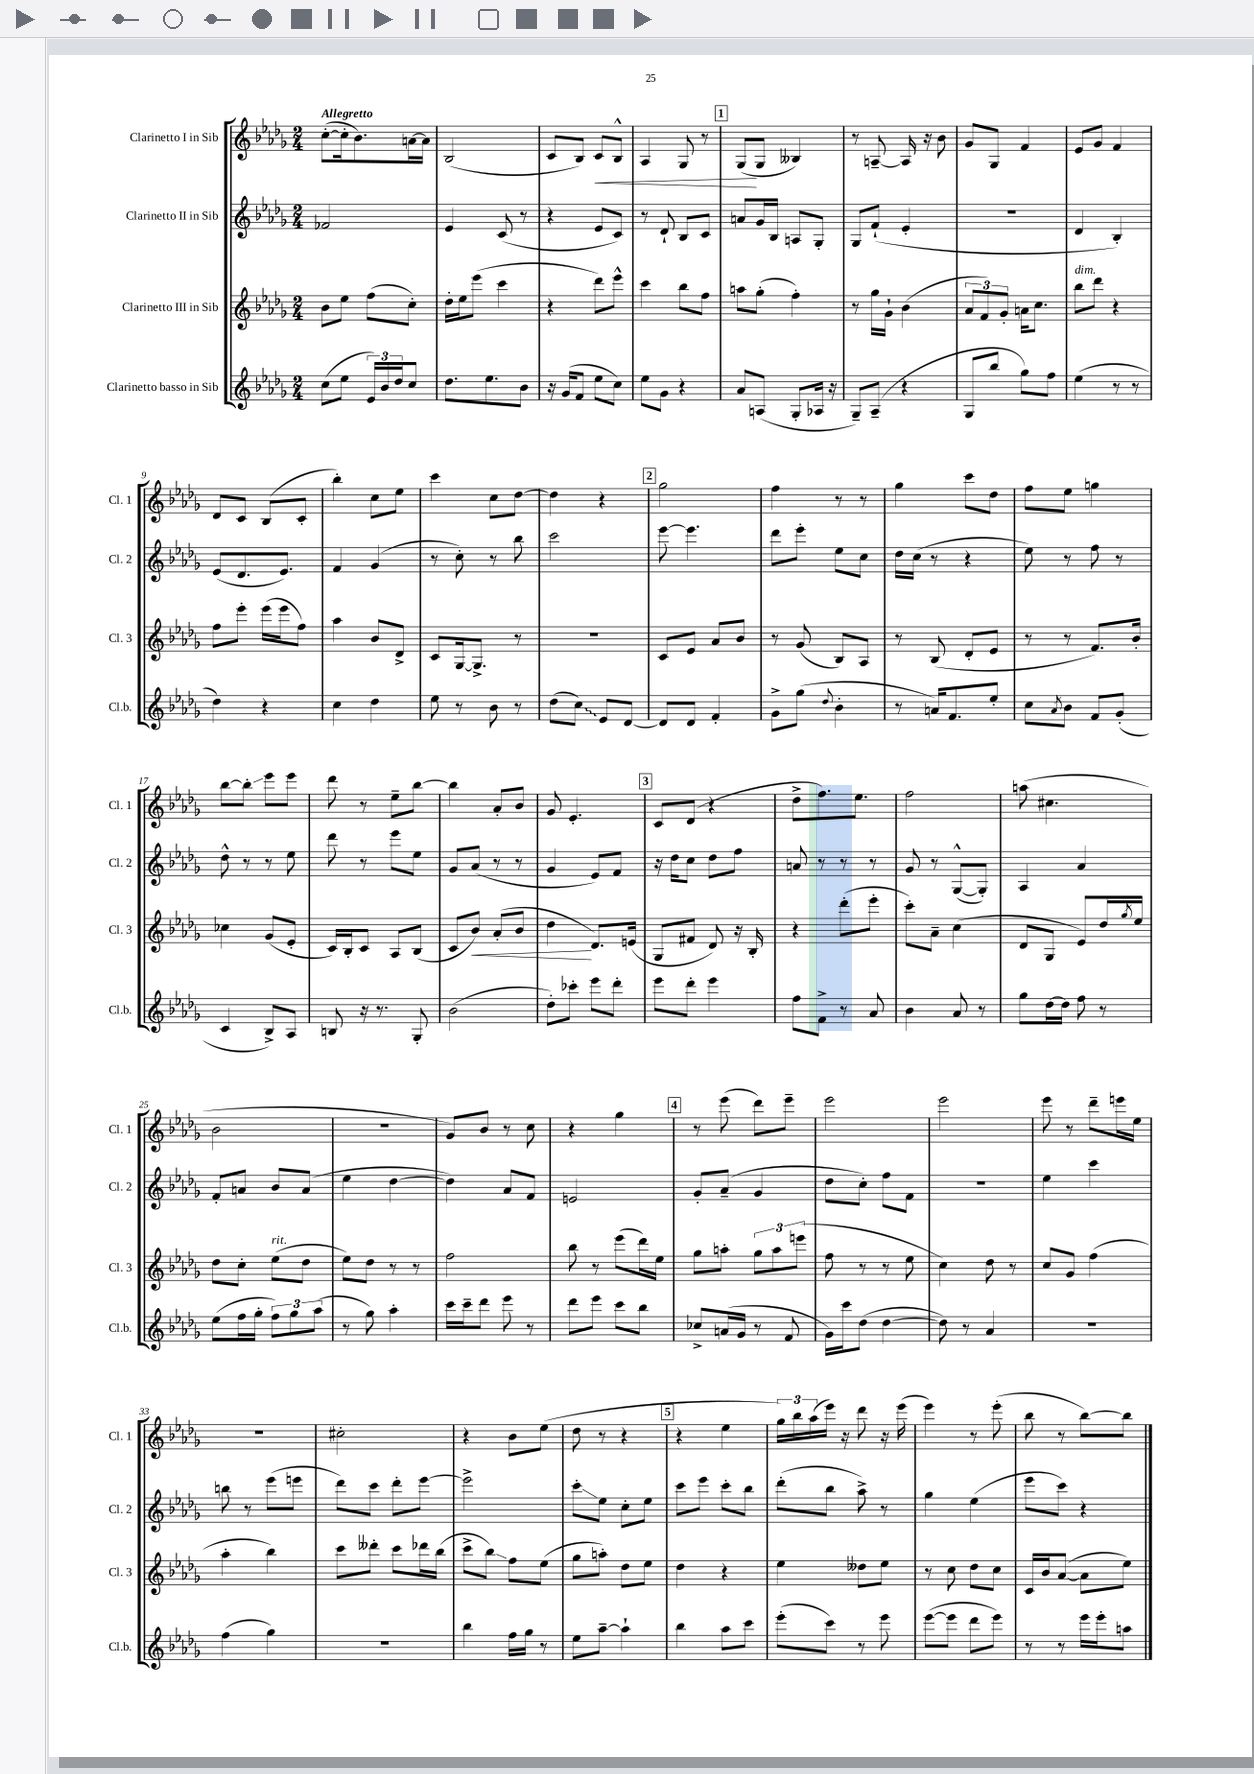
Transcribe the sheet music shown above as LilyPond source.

<<
\new StaffGroup <<
\new Staff = "s0" \with { instrumentName = "Clarinetto I in Sib" shortInstrumentName = "Cl. 1" } {
    \clef treble \key des \major \numericTimeSignature \time 2/4 \tempo "Allegretto"
    c''8~-.( c''16-. bes'8.) a'16~ a'16 |
    bes2( |
    c'8 bes8) c'8\< bes8-^ |
    aes4 ges8 r8 |
    \mark \markup { \box "1" } ges8\!( ges8 beses4) |
    r8 a8~-- a16 r16 bes'8 |
    ges'8 ges8 f'4 |
    ees'8 ges'8 f'4 |
    des'8 c'8 bes8( c'8-. |
    bes''4-.) c''8 ees''8 |
    c'''4 c''8 des''8~ |
    des''4 r4 |
    \mark \markup { \box "2" } ges''2 |
    f''4 r8 r8 |
    ges''4 c'''8 des''8 |
    f''8 ees''8 g''4 |
    bes''8~ bes''8-.\glissando ees'''8 ees'''8 |
    des'''8 r8 ees''8-- bes''8~ |
    bes''4 aes'8-. bes'8 |
    ges'8 ees'4.-. |
    \mark \markup { \box "3" } c'8 des'8( r4 |
    des''8-> f''8.) ees''8. |
    f''2 |
    a''8( cis''4. |
    bes'2 |
    r2 |
    ges'8) bes'8 r8 c''8 |
    r4 ges''4 |
    \mark \markup { \box "4" } r8 ees'''8( des'''8) ees'''8-- |
    ees'''2 |
    ees'''2 |
    ees'''8 r8 des'''8-- e'''16 ees''16 |
    R2 |
    cis''2-. |
    r4 bes'8 ees''8( |
    des''8 r8 r4 |
    \mark \markup { \box "5" } r4 ees''4 |
    \tuplet 3/2 { ges''16) bes''16 aes''16( } ees'''16) r16 des'''8 r16 ees'''16( |
    ees'''4) r8 ees'''8-.( |
    bes''8 r8 bes''8~) bes''8 \bar "|." |
}
\new Staff = "s1" \with { instrumentName = "Clarinetto II in Sib" shortInstrumentName = "Cl. 2" } {
    \clef treble \key des \major \numericTimeSignature \time 2/4
    fes'2 |
    ees'4 c'8( r8 |
    r4 ees'8 c'8) |
    r8 des'8-! bes8 c'8 |
    \mark \markup { \box "1" } a'8 ges'16 bes16 a8 ges8-. |
    ges8 f'8-!( ees'4-. |
    r2 |
    des'4 bes4-.) |
    ees'8( des'8. ees'8.) |
    f'4 ges'4( |
    r8 c''8-.) r8 bes''8 |
    c'''2 |
    \mark \markup { \box "2" } ees'''8~ ees'''4. |
    des'''8 ees'''8-. ees''8 c''8 |
    des''16 c''16( r8 r4 |
    ees''8) r8 f''8 r8 |
    des''8-^ r8 r8 ees''8 |
    des'''8 r8 ees'''8 ees''8 |
    ges'8 aes'8( r8 r8 |
    ges'4 ees'8) f'8 |
    \mark \markup { \box "3" } r16 des''16 c''8 des''8 f''8 |
    a'8 r8 r8 r8 |
    ges'8 r8 ges8~-^( ges8-.) |
    aes4 aes'4 |
    f'8-. a'8 bes'8 a'8( |
    ees''4 des''4~ |
    des''4) aes'8 f'8 |
    e'2 |
    \mark \markup { \box "4" } ges'8-. aes'8--( ges'4 |
    des''8 c''8-.) f''8 f'8 |
    R2 |
    ees''4 c'''4 |
    b''8 r8 ees'''8( e'''8 |
    des'''8) c'''8 des'''8-. ees'''8~ |
    ees'''2-> |
    c'''8-.\glissando ees''8 c''8-. ees''8 |
    \mark \markup { \box "5" } c'''8 ees'''8 c'''8-. bes''8 |
    des'''8-.( bes''8 aes''8->) r8 |
    ges''4 ees''4( |
    ees'''8 c'''8) r4 \bar "|." |
}
\new Staff = "s2" \with { instrumentName = "Clarinetto III in Sib" shortInstrumentName = "Cl. 3" } {
    \clef treble \key des \major \numericTimeSignature \time 2/4
    bes'8 ees''8 f''8( c''8-.) |
    des''16-. ees''16 ees'''8( c'''4 |
    r4 des'''8) ees'''8-^ |
    c'''4 bes''8 f''8 |
    \mark \markup { \box "1" } a''8 ges''8-.( f''4-.) |
    r8 ges''16 ges'16-! bes'4( |
    \tuplet 3/2 { aes'8 f'8) ges'8-. } a'16 c''8. |
    bes''8^\markup { \italic "dim." } des'''8 r4 |
    f''8 ees'''8-. ees'''16( ees'''16 f''8) |
    aes''4 bes'8 des'8-> |
    c'8 ges16~ ges8.-> r8 |
    r2 |
    \mark \markup { \box "2" } c'8 ees'8 aes'8 bes'8 |
    r8 ges'8( bes8) aes8 |
    r8 bes8( des'8-. ees'8 |
    r8 r8 f'8.) bes'16-. |
    ces''4 ges'8( ees'8-. |
    c'16) bes16-. c'8 aes8 bes8( |
    c'8 bes'8\<) aes'8-.( bes'8 |
    des''4\! des'8.) e'16( |
    \mark \markup { \box "3" } ges8 fis'8 des'8) r16 bes16-. |
    r4 des'''8-.( ees'''8-. |
    c'''8-.) aes'8-- c''4( |
    des'8 ges8 ees'8) des''16 \acciaccatura { ges''8 } ees''16 |
    des''8 c''8-. ees''8^\markup { \italic "rit." }( des''8 |
    ees''8) des''8 r8 r8 |
    f''2 |
    bes''8 r8 ees'''8( des'''16) ees''16 |
    \mark \markup { \box "4" } ges''8 a''8-. \tuplet 3/2 { ges''8 a''8 e'''8( } |
    f''8 r8 r8 ees''8 |
    c''4) des''8 r8 |
    c''8 ges'8 f''4( |
    aes''4-. bes''4) |
    c'''8 deses'''8-. c'''8 des'''16 bes''16( |
    c'''8-> bes''8\glissando) f''8 ees''8( |
    ges''8 a''8-.) des''8 ees''8 |
    \mark \markup { \box "5" } des''4 r4 |
    ees''4 deses''8 ees''8 |
    r8 c''8 des''8 c''8 |
    c'16 bes'16 aes'8~( aes'8 ees''8) \bar "|." |
}
\new Staff = "s3" \with { instrumentName = "Clarinetto basso in Sib" shortInstrumentName = "Cl.b." } {
    \clef treble \key des \major \numericTimeSignature \time 2/4
    c''8( ees''8 \tuplet 3/2 { ees'16) bes'16 des''16 } c''8 |
    des''8. ees''8. bes'8 |
    r16 ges'16( f'8 ees''8 c''8) |
    ees''8 ges'8 r4 |
    \mark \markup { \box "1" } aes'8 a8( ges8-. aes16 r16 |
    ges8--) aes8--( r4 |
    ges8 bes''8 ges''8) f''8 |
    ees''4( r8 r8 |
    des''4) r4 |
    c''4 des''4 |
    ees''8 r8 bes'8 r8 |
    des''8( \once \override Glissando.style = #'zigzag c''8\glissando) ees'8 des'8~ |
    \mark \markup { \box "2" } des'8 des'8 f'4-. |
    ges'8-> ges''8( \appoggiatura { des''8 } bes'4-. |
    r8 a'16) f'8. ees''8-. |
    c''8 \acciaccatura { aes'8 } bes'8 f'8 ges'8-.( |
    c'4 bes8->) aes8 |
    b8 r16 r8. ges8-. |
    bes'2( |
    des''8-.) ces'''8-. ees'''8 des'''8-. |
    \mark \markup { \box "3" } ees'''8 des'''8-. ees'''4 |
    f''8 f'8-> r8 aes'8 |
    bes'4 aes'8 r8 |
    ges''8 des''16~ des''16 f''8 r8 |
    ees''8( f''16 ges''16-. \tuplet 3/2 { f''8) ges''8 aes''8( } |
    r8 ges''8) aes''4-. |
    c'''16 c'''16-- des'''8 ees'''8 r8 |
    des'''8 ees'''8 c'''8 bes''8 |
    \mark \markup { \box "4" } ces''8-> a'16( ges'16 r8 f'8 |
    ges'16) c'''16 des''8( des''4~ |
    des''8) r8 aes'4 |
    r2 |
    f''4( ges''4) |
    R2 |
    bes''4 f''16 ges''16 r8 |
    ees''8 aes''8~-- aes''4-! |
    \mark \markup { \box "5" } bes''4 aes''8 c'''8 |
    ees'''8-.( c'''8) r8 ees'''8 |
    ees'''8~( ees'''8 des'''8 ees'''8) |
    r8 r8 ees'''16 ees'''16-. a''8 \bar "|." |
}
>>
>>
